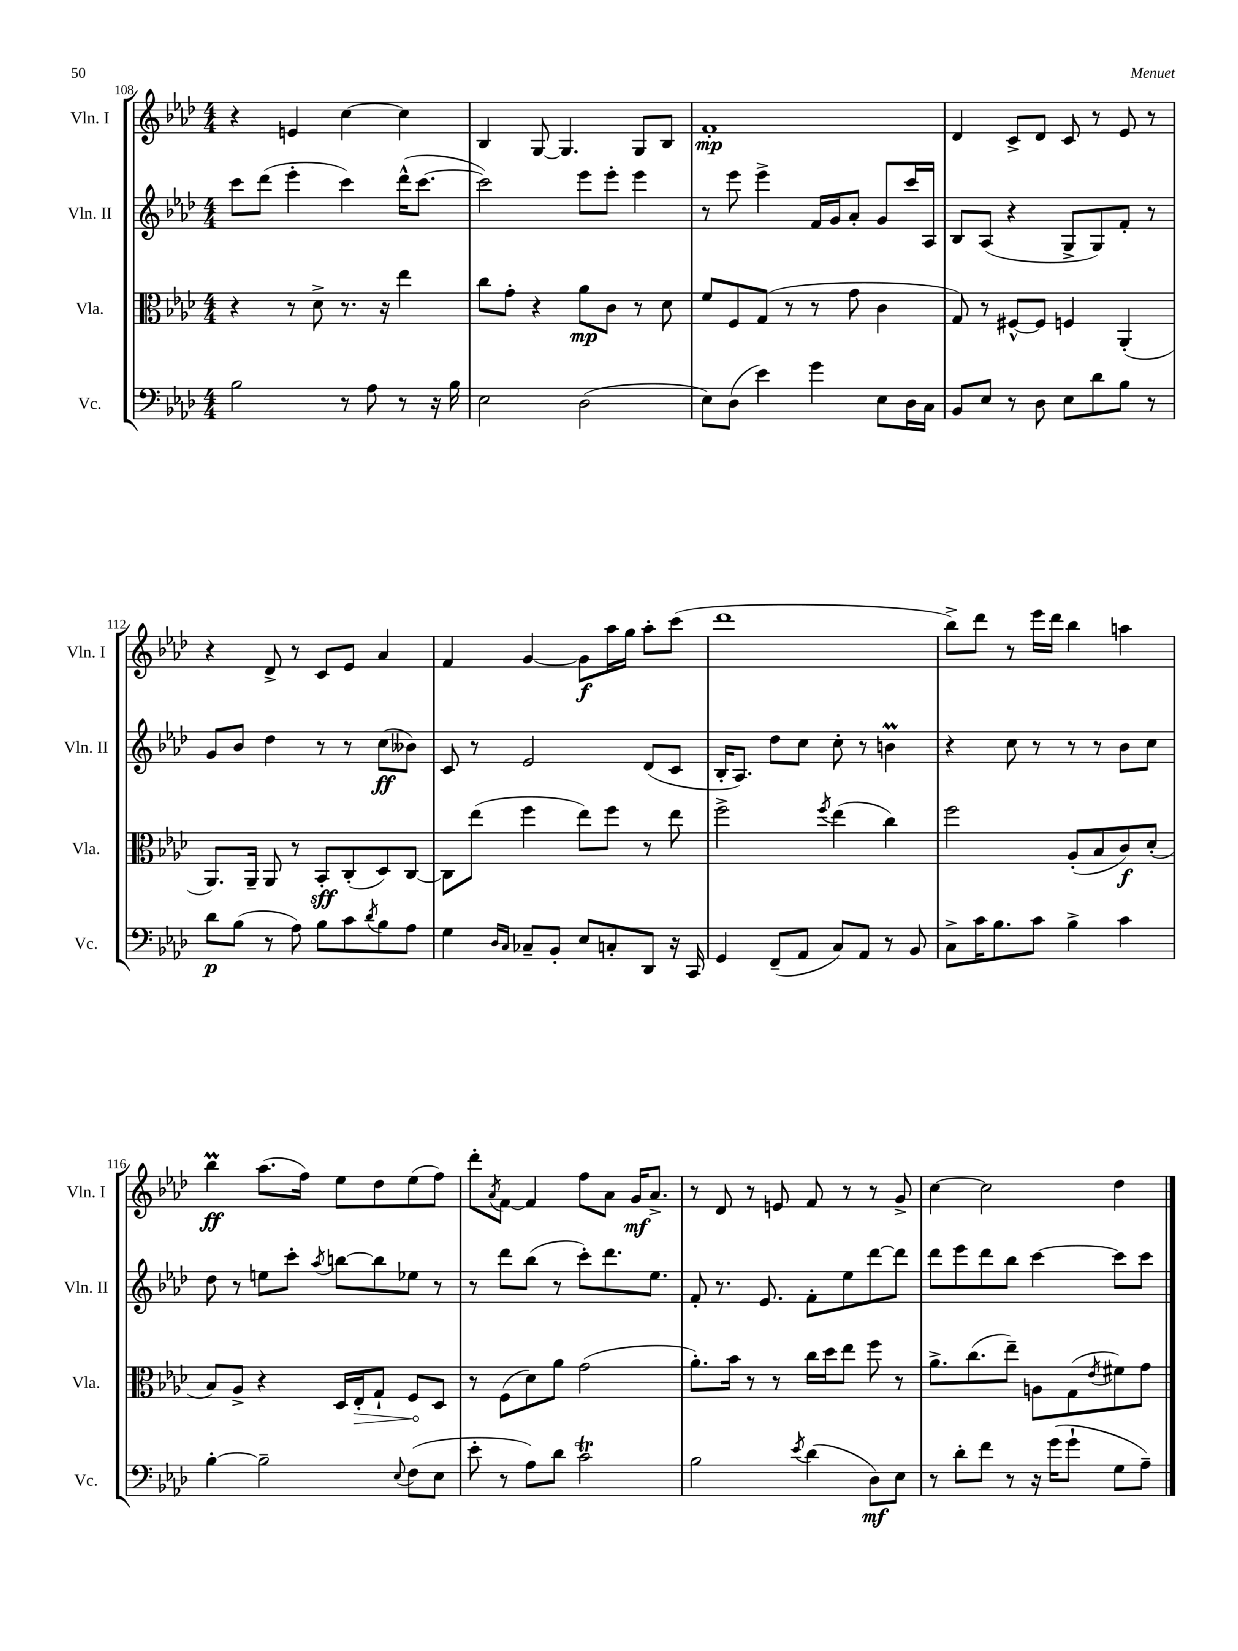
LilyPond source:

<<
\new StaffGroup <<
\new Staff = "s0" \with { instrumentName = "Vln. I" shortInstrumentName = "Vln. I" } {
    \clef treble \key aes \major \numericTimeSignature \time 4/4
    r4 e'4 c''4~ c''4 |
    bes4 g8~ g4. g8 bes8 |
    f'1-.\mp |
    des'4 c'8-> des'8 c'8 r8 ees'8 r8 |
    r4 des'8-> r8 c'8 ees'8 aes'4 |
    f'4 g'4~ g'8\f aes''16 g''16 aes''8-. c'''8( |
    des'''1 |
    bes''8->) des'''8 r8 ees'''16 des'''16 bes''4 a''4 |
    bes''4\prall\ff aes''8.( f''16) ees''8 des''8 ees''8( f''8) |
    des'''8-. \acciaccatura { aes'8 } f'8~ f'4 f''8 aes'8 g'16\mf aes'8.-> |
    r8 des'8 r8 e'8 f'8 r8 r8 g'8-> |
    c''4~ c''2 des''4 \bar "|." |
}
\new Staff = "s1" \with { instrumentName = "Vln. II" shortInstrumentName = "Vln. II" } {
    \clef treble \key aes \major \numericTimeSignature \time 4/4
    c'''8 des'''8( ees'''4-. c'''4) des'''16-^( c'''8.~ |
    c'''2) ees'''8 ees'''8-. ees'''4 |
    r8 ees'''8 ees'''4-> f'16 g'16 aes'8-. g'8 c'''16 aes16 |
    bes8 aes8( r4 g8-> g8) f'8-. r8 |
    g'8 bes'8 des''4 r8 r8 c''8\ff( beses'8) |
    c'8 r8 ees'2 des'8( c'8 |
    bes16-. aes8.) des''8 c''8 c''8-. r8 b'4\prall |
    r4 c''8 r8 r8 r8 bes'8 c''8 |
    des''8 r8 e''8 c'''8-. \acciaccatura { aes''8 } b''8~ b''8 ees''8 r8 |
    r8 des'''8 bes''8( r8 c'''8-.) des'''8. ees''8. |
    f'8-. r8. ees'8. f'8-. ees''8 des'''8~ des'''8 |
    des'''8 ees'''8 des'''8 bes''8 c'''4~ c'''8 c'''8 \bar "|." |
}
\new Staff = "s2" \with { instrumentName = "Vla." shortInstrumentName = "Vla." } {
    \clef alto \key aes \major \numericTimeSignature \time 4/4
    r4 r8 des'8-> r8. r16 ees''4 |
    c''8 g'8-. r4 aes'8\mp c'8 r8 des'8 |
    f'8 f8 g8( r8 r8 g'8 c'4 |
    g8) r8 fis8~-^ fis8 f4 aes,4-.( |
    aes,8.) aes,16-- aes,8 r8 bes,8-.\sff c8-.( des8) c8~ |
    c8 ees''8( f''4 ees''8) f''8 r8 ees''8 |
    f''2-> \acciaccatura { f''8 } ees''4( c''4) |
    f''2 aes8-.( bes8 c'8\f) des'8-.( |
    bes8) aes8-> r4 des16 \once \override Hairpin.circled-tip = ##t ees16-.\> g8-! f8\! des8 |
    r8 f8( des'8) aes'8 g'2( |
    aes'8.-.) bes'16 r8 r8 c''16 des''16 ees''8 f''8 r8 |
    aes'8.-> c''8.( ees''8--) a8 g8( \acciaccatura { ees'8 } fis'8) g'8 \bar "|." |
}
\new Staff = "s3" \with { instrumentName = "Vc." shortInstrumentName = "Vc." } {
    \clef bass \key aes \major \numericTimeSignature \time 4/4
    bes2 r8 aes8 r8 r16 bes16 |
    ees2 des2( |
    ees8) des8( ees'4) g'4 ees8 des16 c16 |
    bes,8 ees8 r8 des8 ees8 des'8 bes8 r8 |
    des'8\p bes8( r8 aes8) bes8 c'8 \acciaccatura { des'8 } bes8 aes8 |
    g4 \grace { des16 c16 } ces8-- bes,8-. ees8 c8-. des,8 r16 c,16 |
    g,4 f,8--( aes,8 c8) aes,8 r8 bes,8 |
    c8-> c'16 bes8. c'8 bes4-> c'4 |
    bes4~-. bes2-- \appoggiatura { ees8 } f8( ees8 |
    ees'8-. r8 aes8) des'8 c'2\trill |
    bes2 \acciaccatura { ees'8 } des'4( des8\mf) ees8 |
    r8 des'8-. f'8 r8 r16 g'16( g'8-! g8 aes8--) \bar "|." |
}
>>
>>
\layout { \context { \Score currentBarNumber = #108 } }
